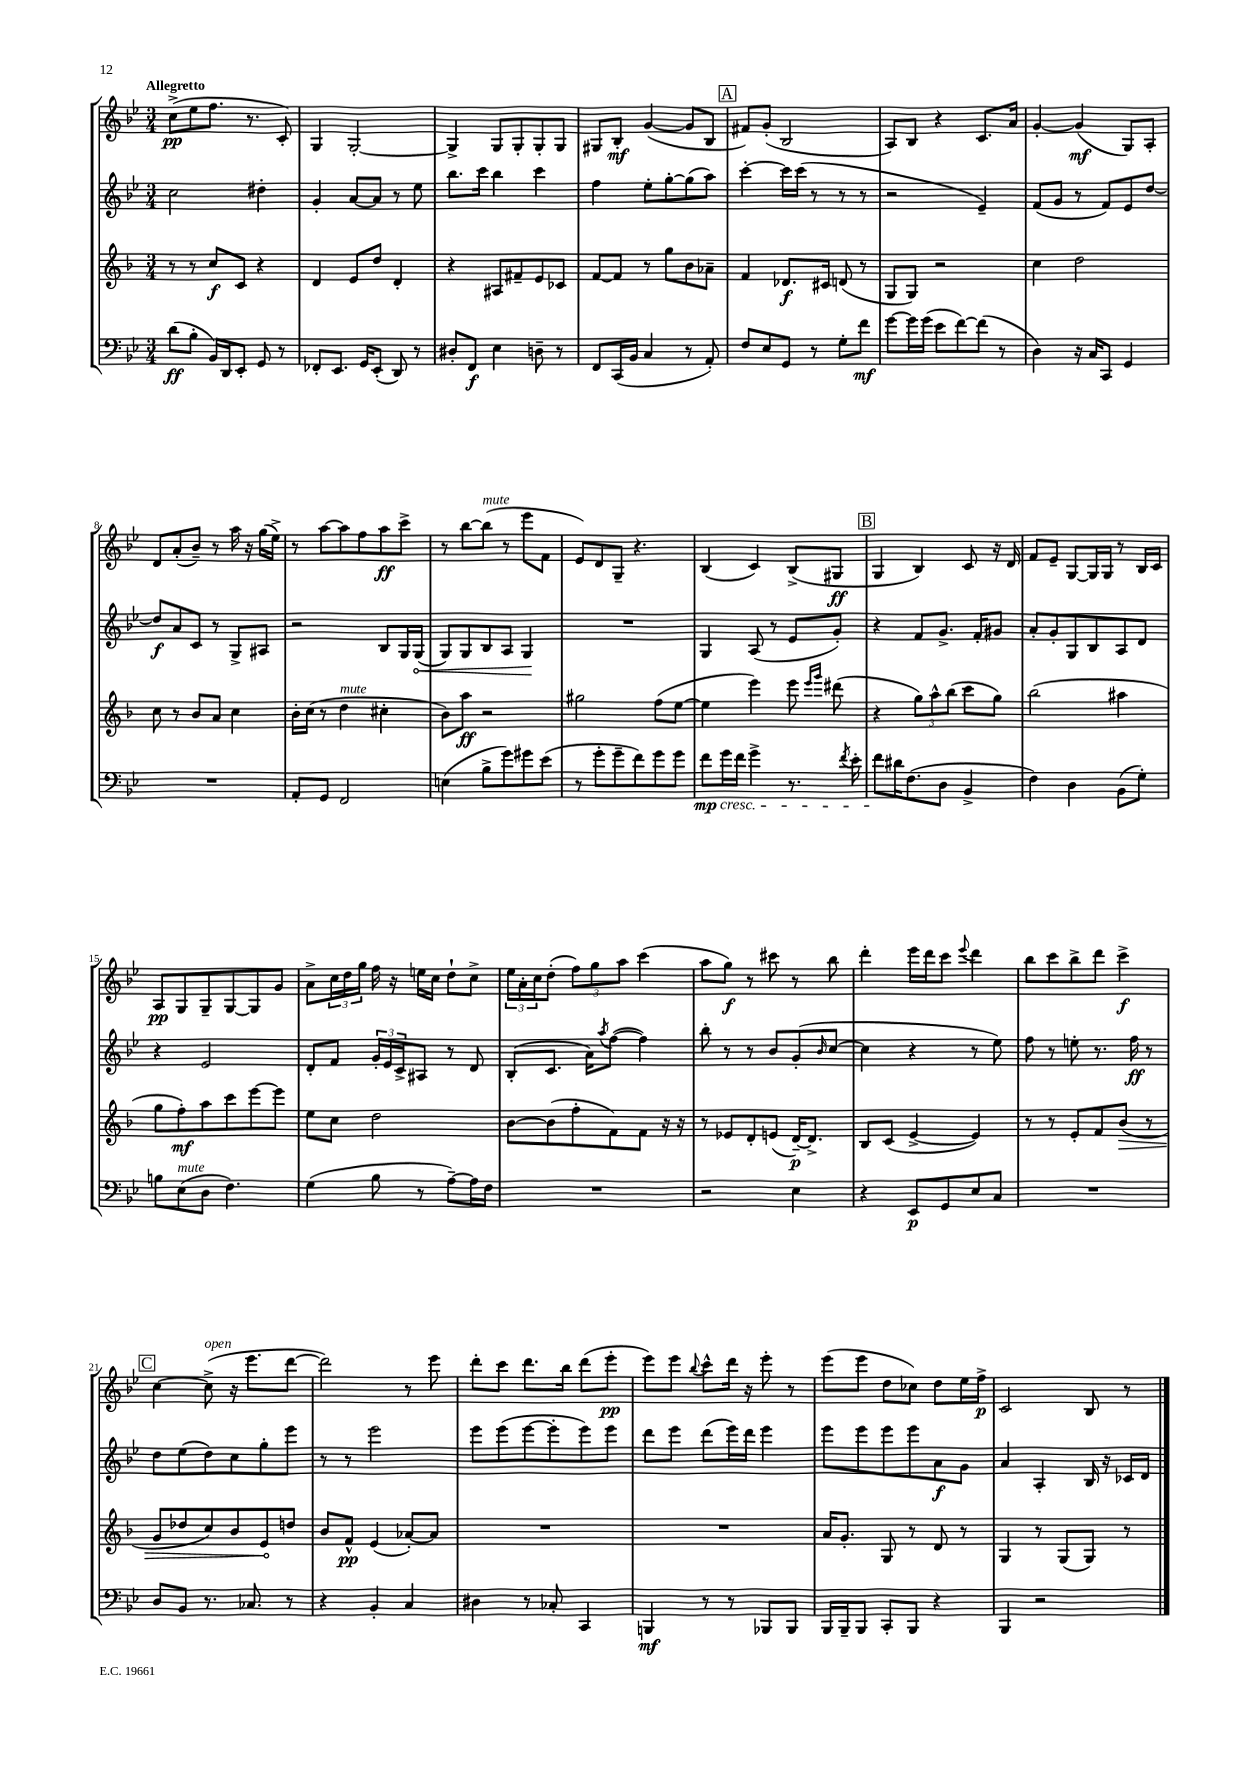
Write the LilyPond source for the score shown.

<<
\new StaffGroup <<
\new Staff = "s0" {
    \clef treble \key bes \major \numericTimeSignature \time 3/4 \tempo "Allegretto"
    c''8->\pp( ees''8 f''8. r8. c'8-.) |
    g4 g2~-. |
    g4-> g8 g8-. g8-. g8 |
    gis8 bes8-.\mf g'4~( g'8 bes8 |
    \mark \markup { \box "A" } fis'8) g'8-.( bes2 |
    a8) bes8 r4 c'8. a'16 |
    g'4~-. g'4\mf( g8) a8-. |
    d'8 a'8-.( bes'8--) r8 a''16 r16 g''16( ees''16->) |
    r8 a''8~ a''8 f''8 a''8\ff c'''8-> |
    r8 bes''8~ bes''8^\markup { \italic "mute" }( r8 ees'''8 f'8 |
    ees'8) d'8 g8-- r4. |
    bes4( c'4) bes8->( gis8\ff |
    \mark \markup { \box "B" } g4 bes4) c'8 r16 d'16 |
    f'8 ees'8-- g8~ g16 g16 r8 bes16 c'16 |
    a8\pp g8 g8-- g8~ g8 g'8 |
    a'8-> \tuplet 3/2 { c''16 d''16 g''16 } f''16 r16 e''16 c''16 d''8-! c''8-> |
    \tuplet 3/2 { ees''16 a'16-. c''16 } d''8-.( \tuplet 3/2 { f''8) g''8 a''8 } c'''4( |
    a''8 g''8\f) r8 cis'''8 r8 bes''8 |
    d'''4-. ees'''16 d'''16 c'''8 \appoggiatura { ees'''8 } d'''4 |
    bes''8 c'''8 bes''8-> d'''8 c'''4->\f |
    \mark \markup { \box "C" } c''4~ c''8->^\markup { \italic "open" }( r16 ees'''8. d'''8~ |
    d'''2) r8 ees'''8 |
    d'''8-. c'''8 d'''8. bes''16 d'''8( ees'''8-.\pp |
    ees'''8) ees'''8 \appoggiatura { bes''8 } c'''8-^ d'''16 r16 ees'''8-. r8 |
    ees'''8( ees'''8 d''8 ces''8) d''8 ees''16 f''16->\p |
    c'2 bes8 r8 \bar "|." |
}
\new Staff = "s1" {
    \clef treble \key bes \major \numericTimeSignature \time 3/4
    c''2 dis''4-. |
    g'4-. a'8~ a'8 r8 ees''8 |
    bes''8. c'''16 bes''4 c'''4 |
    f''4 ees''8-. g''8~-. g''8( a''8) |
    \mark \markup { \box "A" } c'''4~-. c'''16 c'''16( r8 r8 r8 |
    r2 ees'4--) |
    f'8( g'8 r8 f'8) ees'8 d''8~ |
    d''8\f a'8 c'8 r8 g8-> ais8 |
    r2 bes8 g16 \once \override Hairpin.circled-tip = ##t g16\<( |
    g8) g8 bes8 a8 g4\! |
    R2. |
    g4 a8( r8 ees'8 g'8-.) |
    \mark \markup { \box "B" } r4 f'8 g'8.-> f'16-. gis'8 |
    a'8-. g'8-. g8 bes8 a8 d'8 |
    r4 ees'2 |
    d'8-. f'8 \tuplet 3/2 { g'16-. ees'16 c'16-> } ais8 r8 d'8 |
    bes8-.( c'8. a'16) \acciaccatura { a''8 } f''8~( f''4) |
    bes''8-. r8 r8 bes'8 g'8-.( \grace { bes'16 } c''8~ |
    c''4 r4 r8 ees''8) |
    f''8 r8 e''8-. r8. f''16\ff r8 |
    \mark \markup { \box "C" } d''8 ees''8( d''8) c''8 g''8-. ees'''8 |
    r8 r8 ees'''2 |
    ees'''8 ees'''8( ees'''8~ ees'''8-. ees'''8) ees'''8 |
    d'''8 ees'''8 d'''8( ees'''16) d'''16 ees'''4 |
    ees'''8 ees'''8 ees'''8 ees'''8 a'8\f g'8 |
    a'4 a4-. bes16 r16 ces'16 d'16 \bar "|." |
}
\new Staff = "s2" {
    \clef treble \key f \major \numericTimeSignature \time 3/4
    r8 r8 c''8\f c'8 r4 |
    d'4 e'8 d''8 d'4-. |
    r4 ais8 fis'8-- e'8 ces'8 |
    f'8~ f'8 r8 g''8 bes'8 aes'8-- |
    \mark \markup { \box "A" } f'4 des'8.\f cis'16 d'8( r8 |
    g8 g8) r2 |
    c''4 d''2 |
    c''8 r8 bes'8 a'8 c''4 |
    bes'16-. c''16( r8 d''4^\markup { \italic "mute" } cis''4-. |
    bes'8) a''8\ff r2 |
    gis''2 f''8( e''8~ |
    e''4 e'''4) e'''8 \grace { e'''16 g'''16 } dis'''8( |
    \mark \markup { \box "B" } r4 \tuplet 3/2 { g''8) a''8-^ bes''8( } c'''8 g''8) |
    bes''2( ais''4 |
    g''8 f''8-.\mf) a''8 c'''8 e'''8~ e'''8 |
    e''8 c''8 d''2 |
    bes'8~ bes'8( f''8-. f'8) f'8 r16 r16 |
    r8 ees'8 d'8-. e'8( d'16~--\p) d'8.-> |
    bes8 c'8( e'4~-> e'4) |
    r8 r8 e'8-. f'8 \once \override Hairpin.circled-tip = ##t bes'8\>( r8 |
    \mark \markup { \box "C" } g'8 des''8 c''8) bes'8 e'8\! d''8 |
    bes'8 f'8-^\pp e'4( aes'8~-.) aes'8 |
    R2. |
    R2. |
    a'16 g'8.-. g8 r8 d'8 r8 |
    g4 r8 g8( g8) r8 \bar "|." |
}
\new Staff = "s3" {
    \clef bass \key bes \major \numericTimeSignature \time 3/4
    d'8\ff( bes8-. bes,16) d,16 ees,8-. g,8 r8 |
    fes,8-. ees,8. g,16 ees,8-.( d,8) r8 |
    dis8-. f,8\f ees4 d8-- r8 |
    f,8 c,16( bes,16 c4 r8 a,8-.) |
    \mark \markup { \box "A" } f8 ees8 g,8 r8 g8-. f'8\mf |
    g'8~ g'16 g'16( ees'8 f'8~) f'8( r8 |
    d4) r16 c16 c,8 g,4 |
    R2. |
    a,8-. g,8 f,2 |
    e4( bes8-> g'8) gis'8 ees'8( |
    r8 g'8-. g'8-- f'8) g'8 g'8 |
    f'8\mp\cresc g'16 f'16 g'4-> r8. \acciaccatura { f'8 } ees'16-. |
    \mark \markup { \box "B" } f'8\! dis'16 f8.( d8 bes,4-> |
    f4) d4 bes,8( g8-.) |
    b8 ees8^\markup { \italic "mute" }( d8 f4.) |
    g4( bes8 r8 a8~--) a16 f16 |
    R2. |
    r2 ees4 |
    r4 ees,8\p g,8 ees8 c8 |
    R2. |
    \mark \markup { \box "C" } d8 bes,8 r8. ces8. r8 |
    r4 bes,4-. c4 |
    dis4 r8 ces8-. c,4 |
    b,,4\mf r8 r8 bes,,8 bes,,8 |
    bes,,16 bes,,16-- bes,,8 c,8-. bes,,8 r4 |
    bes,,4 r2 \bar "|." |
}
>>
>>
